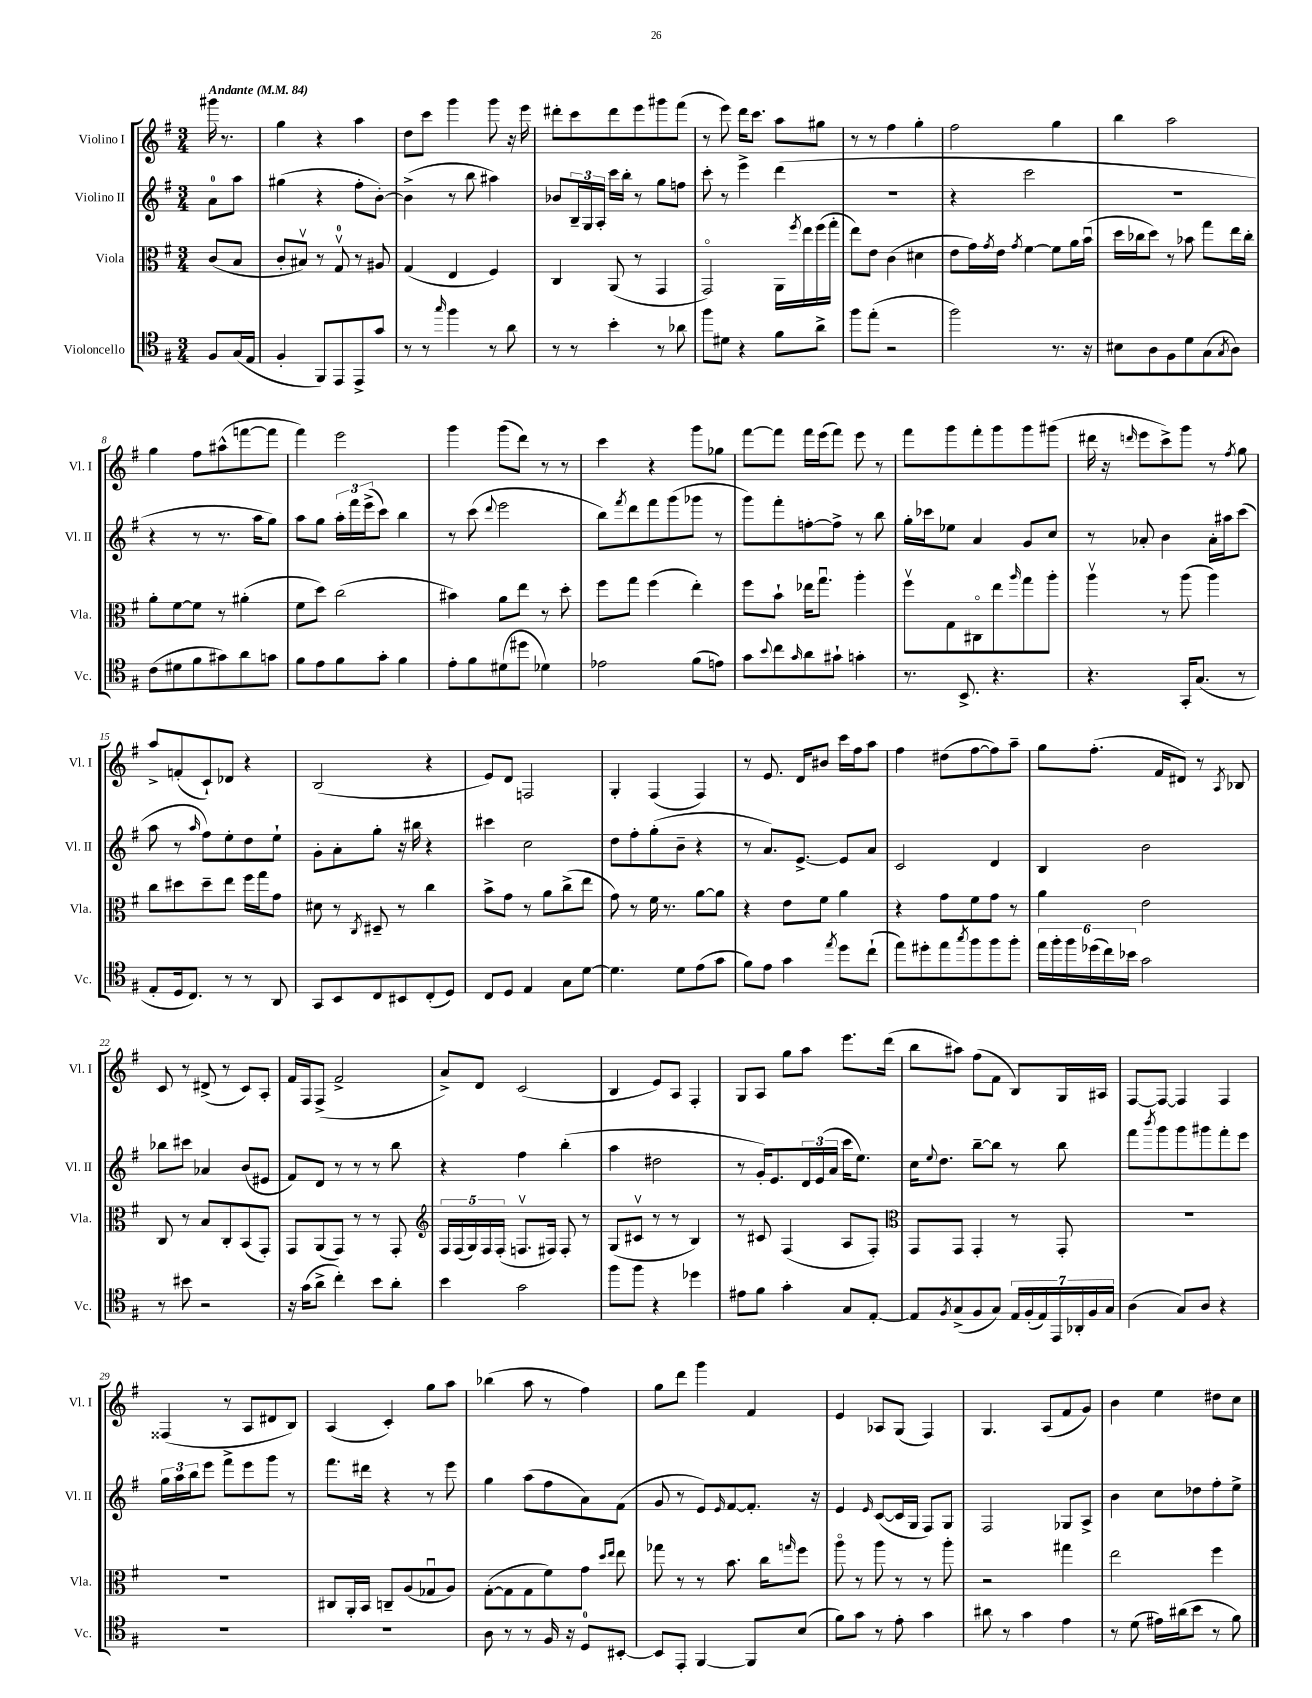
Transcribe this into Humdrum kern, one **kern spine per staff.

**kern	**kern	**kern	**kern
*staff4	*staff3	*staff2	*staff1
*clefC4	*clefC3	*clefG2	*clefG2
*k[f#]	*k[f#]	*k[f#]	*k[f#]
*M3/4	*M3/4	*M3/4	*M3/4
*MM84	*MM84	*MM84	*MM84
8F#	(8c	8a	16ggg#
.	.	.	8.r
(16G	8B	8aa	.
16E	.	.	.
=	=	=	=
4F#'	8c'	(4gg#	4gg
.	8B#v)	.	.
8FF#)	8r	4r	4r
8EE	8Gv	.	.
8EE^	8r	8ff#'	4aa
8g	8A#	[8b')	.
=	=	=	=
8r	(4G	(4b^]	8dd
8r	.	.	8ccc
16qqgg	.	.	.
4ff#	4E	8r	4ggg
.	.	8bb	.
8r	4F#)	4aa#)	8ggg
8a	.	.	16r
.	.	.	16eee
=	=	=	=
8r	4C	8b-	8ddd#'
8r	.	24B~	8ccc
.	.	24G	.
.	.	24A'	.
4b'	(8AA	16ccc	8ddd#
.	.	16bb'	.
.	8r	8r	8eee
8r	4GG	8gg	8ggg#
8a-	.	8ff	(8fff#
=	=	=	=
8ff#	2GGo)	8ccc'	8r
8d#	.	8r	8eee)
4r	.	4eee^	16ddd
.	.	.	8.ccc
8f#	16AA	(4ddd	8aa
.	8qff#	.	.
.	16ee	.	.
8a^	(16ff#	.	8gg#
.	16gg'	.	.
=	=	=	=
8ff#	8ee)	2.r	8r
(8ee'	8e	.	8r
2r	(4c	.	4ff#
.	4d#	.	4gg'
=	=	=	=
2ff#)	8e	4r	2ff#
.	16g)	.	.
.	8qg	.	.
.	16e	.	.
.	8qg	.	.
.	[4f#	2ccc	.
8.r	8f#]	.	4gg
.	16a	.	.
16r	(16bu	.	.
=	=	=	=
8B#	16dd	2.r	4bb
.	16cc-	.	.
8A	8dd)	.	.
8F#	8r	.	2aa
8d	8b-	.	.
(8G	8gg	.	.
8qG	.	.	.
8A)	16ee	.	.
.	16cc-'	.	.
=	=	=	=
(8c	8a'	4r	4gg
8d#	[8f#	.	.
8f#	8f#]	8r	8ff#
8g#)	8r	8.r	(8aa#^^
8a	(4a#'	.	[8fff
.	.	16aa	.
8g	.	8gg)	8fff]
=	=	=	=
8f#	8f#	8aa	4fff#)
8e	8dd)	8gg	.
8f#	(2cc	24aa'	2eee
.	.	24fff#	.
.	.	(24eee^	.
8g'	.	8ccc)	.
4f#	.	4bb	.
=	=	=	=
8e'	4b#)	8r	4ggg
8f#	.	(8ccc	.
.	.	8qqddd	.
(8d#	8a	2eee	(8ggg
8dd#	8ee	.	8ddd)
4d-)	8r	.	8r
.	8dd'	.	8r
=	=	=	=
2e-	8ff#	8bb)	4ccc
.	.	8qfff#	.
.	8gg	8ddd	.
.	(4ff#	8fff#	4r
.	.	(8ggg	.
(8f#	4ee')	8ggg-	8ggg
8e)	.	8r	8gg-
=	=	=	=
8g	8ff#	8ggg)	[8fff#
8qqb	.	.	.
8cc	8b`	8fff#'	8fff#]
16qqg	.	.	.
8a	16ee-	[8ff'	16fff#
.	8.ggu	.	(16eee
8g#`	.	8ff^]	8fff#)
4g'	4aa'	8r	8eee
.	.	8bb	8r
=	=	=	=
8.r	8ff#v	16gg'	8fff#
.	.	16ccc-	.
.	8G	8ee-	8ggg
8.BB^	.	.	.
.	8C#o	4a	8fff#'
4.r	8ee	.	8ggg
.	16qqaa	.	.
.	8gg	8g	8ggg
.	8aa'	8cc	(8ggg#
=	=	=	=
4.r	4aav	8r	16ddd#
.	.	.	16r
.	.	.	16qqddd
.	.	8a-'	8eee
.	8r	4b	8ccc^)
16GG'	(8aa	.	8ggg
(8.G	.	.	.
.	4aa)	16a-'	8r
.	.	16aa#	.
.	.	.	8qff#
8r	.	(8ccc	8gg
=	=	=	=
8E'	8cc	8aa	8aa^
16D	8dd#	8r	(8f'
8.C)	.	.	.
.	.	16qqaa	.
.	8dd#~	8ff#)	8c`)
8r	8ee	8ee'	8d-
8r	16ff#	8dd	4r
.	16gg	.	.
8AA	8g	8ee`	.
=	=	=	=
8GG	8d#	8g'	(2B
8BB	8r	8a'	.
.	8qC	.	.
8C	8D#~	8gg'	.
8BB#	8r	16r	.
.	.	16bb#	.
(8C'	4cc	4r	4r
8D)	.	.	.
=	=	=	=
8C	8b^	4ccc#	8e)
8D	8g	.	8d
4E	8r	2cc	2F
.	8a	.	.
8G	(8cc^	.	.
[8d	8ee	.	.
=	=	=	=
4.d]	8g)	8dd	4G'
.	8r	8ff#'	.
.	16f#	(8gg'	(4F#
.	8.r	.	.
8d	.	8b~	.
(8e	[8a	4r	4F#)
8g	8a]	.	.
=	=	=	=
8f#)	4r	8r	8r
8e	.	8.a)	8.e
4g	8e	.	.
.	.	[8.e^	16d
.	8f#	.	8b#
8qee	.	.	.
8dd	4a	8e]	16ccc
.	.	.	16ff#
(8cc`	.	8a	8aa
=	=	=	=
8ee)	4r	2c	4ff#
8dd#'	.	.	.
8ee	8g	.	(8dd#
8qgg	.	.	.
8ff#	8f#	.	[8ff#
8ff#	8g	4d	8ff#])
8ff#'	8r	.	8aa~
=	=	=	=
24ee	4a	4B	8gg
24ff#'	.	.	.
24ff#	.	.	.
(24dd-	.	.	(8.ff#'
24cc)	.	.	.
24b-	.	.	.
2g	2e	2b	.
.	.	.	16f#
.	.	.	8d#)
.	.	.	8r
.	.	.	8qA
.	.	.	8B-
=	=	=	=
8r	8C	8bb-	8c
8b#	8r	8ccc#	8r
2r	8B	4a-	(8d#^
.	8C'	.	8r
.	(8BB	(8b	8c)
.	8GG')	8e#	8A'
=	=	=	=
16r	8GG	8f#)	16f#
(16g	.	.	16F#
8a^	(8AA	8d	(8F#^
4cc')	8GG)	8r	2f#^
.	8r	8r	.
8b	8r	8r	.
8a'	8GG'	8bb	.
=	=	=	=
*	*clefG2	*	*
4b	20F#	4r	8a^)
.	(20F#	.	.
.	20G)	.	.
.	.	.	8d
.	20F#	.	.
.	(20F#'	.	.
2g	8.Fv	4ff#	(2c
.	16F#)	.	.
.	8F#'	(4bb'	.
.	8r	.	.
=	=	=	=
8ff#	(8G	4aa	4B
8ff#	8c#v	.	.
4r	8r	2dd#	8e)
.	8r	.	8A
4dd-	4B)	.	4F#'
=	=	=	=
8e#	8r	8r	8G
8f#	8c#	16g')	8A
.	.	8.e	.
4g'	(4F#	.	8gg
.	.	24d	8aa
.	.	(24e	.
.	.	24a	.
8G	8A	16ccc	8.eee
.	.	8.ee)	.
[8E'	8F#')	.	.
.	.	.	(16ddd
=	=	=	=
*	*clefC3	*	*
8E]	8GG	16cc	8bb
.	.	8qqee	.
.	.	8.dd	.
8qF#	.	.	.
(8G^	8GG	.	8aa#)
8F#	4GG'	[8bb~	(8ff#
8G)	.	8bb]	8f#
28E	8r	8r	8B)
(28F#'	.	.	.
28E)	.	.	.
28EE	.	.	.
.	8GG'	8bb	16G
28AA-'	.	.	.
28F#	.	.	.
.	.	.	16A#
28G	.	.	.
=	=	=	=
(4A	2.r	8fff#	[8F#
.	.	8qbbb	.
.	.	8ggg	8F#_
8G)	.	8ggg	4F#]
8A	.	8ggg#	.
4r	.	8fff#'	4F#
.	.	8eee	.
=	=	=	=
2.r	2.r	24gg	(4F##
.	.	24aa	.
.	.	24bb	.
.	.	8eee	.
.	.	8fff#^	8r
.	.	8eee	8A
.	.	8ggg	8d#
.	.	8r	8B)
=	=	=	=
2.r	8C#	8.fff#	(4A
.	16AA'	.	.
.	16BB	16ddd#	.
.	8C~	4r	4c')
.	(8A	.	.
.	8G-u	8r	8gg
.	8A)	8eee	8aa
=	=	=	=
8A	([8G'	4gg	(4bb-
8r	8G]	.	.
8r	8G	(8aa	8aa
16F#	8f#)	8ff#	8r
16r	.	.	.
8D	8g	8a)	4ff#)
.	16qqdd	.	.
.	16qqee	.	.
[8BB#'	8ee	(8f#	.
=	=	=	=
8BB#]	8gg-	8g	8gg
8EE'	8r	8r	8ddd
[4FF#	8r	8e)	4ggg
.	.	16qqe	.
.	8.b	[8f#	.
8FF#]	.	8.f#']	4f#
.	16cc	.	.
.	16qqgg	.	.
(8B	8ff#	.	.
.	.	16r	.
=	=	=	=
8f#)	8aao	4e	4e
8g	8r	.	.
.	.	16qqe	.
8r	8aa	([8c	8A-
8e'	8r	16c]	(8G
.	.	16G	.
4g	8r	8F#)	4F#)
.	8aa'	8G	.
=	=	=	=
8a#	2r	2F#	4.G
8r	.	.	.
4g	.	.	.
.	.	.	(8A
4e	4gg#	8G-	8f#
.	.	8A^	8g)
=	=	=	=
8r	2ee	4b	4b
(8d	.	.	.
16e#)	.	8cc	4ee
(16a#	.	.	.
8b	.	8dd-	.
8r	4ff#	8ff#'	8dd#
8f#)	.	8ee^	8cc
==	==	==	==
*-	*-	*-	*-
